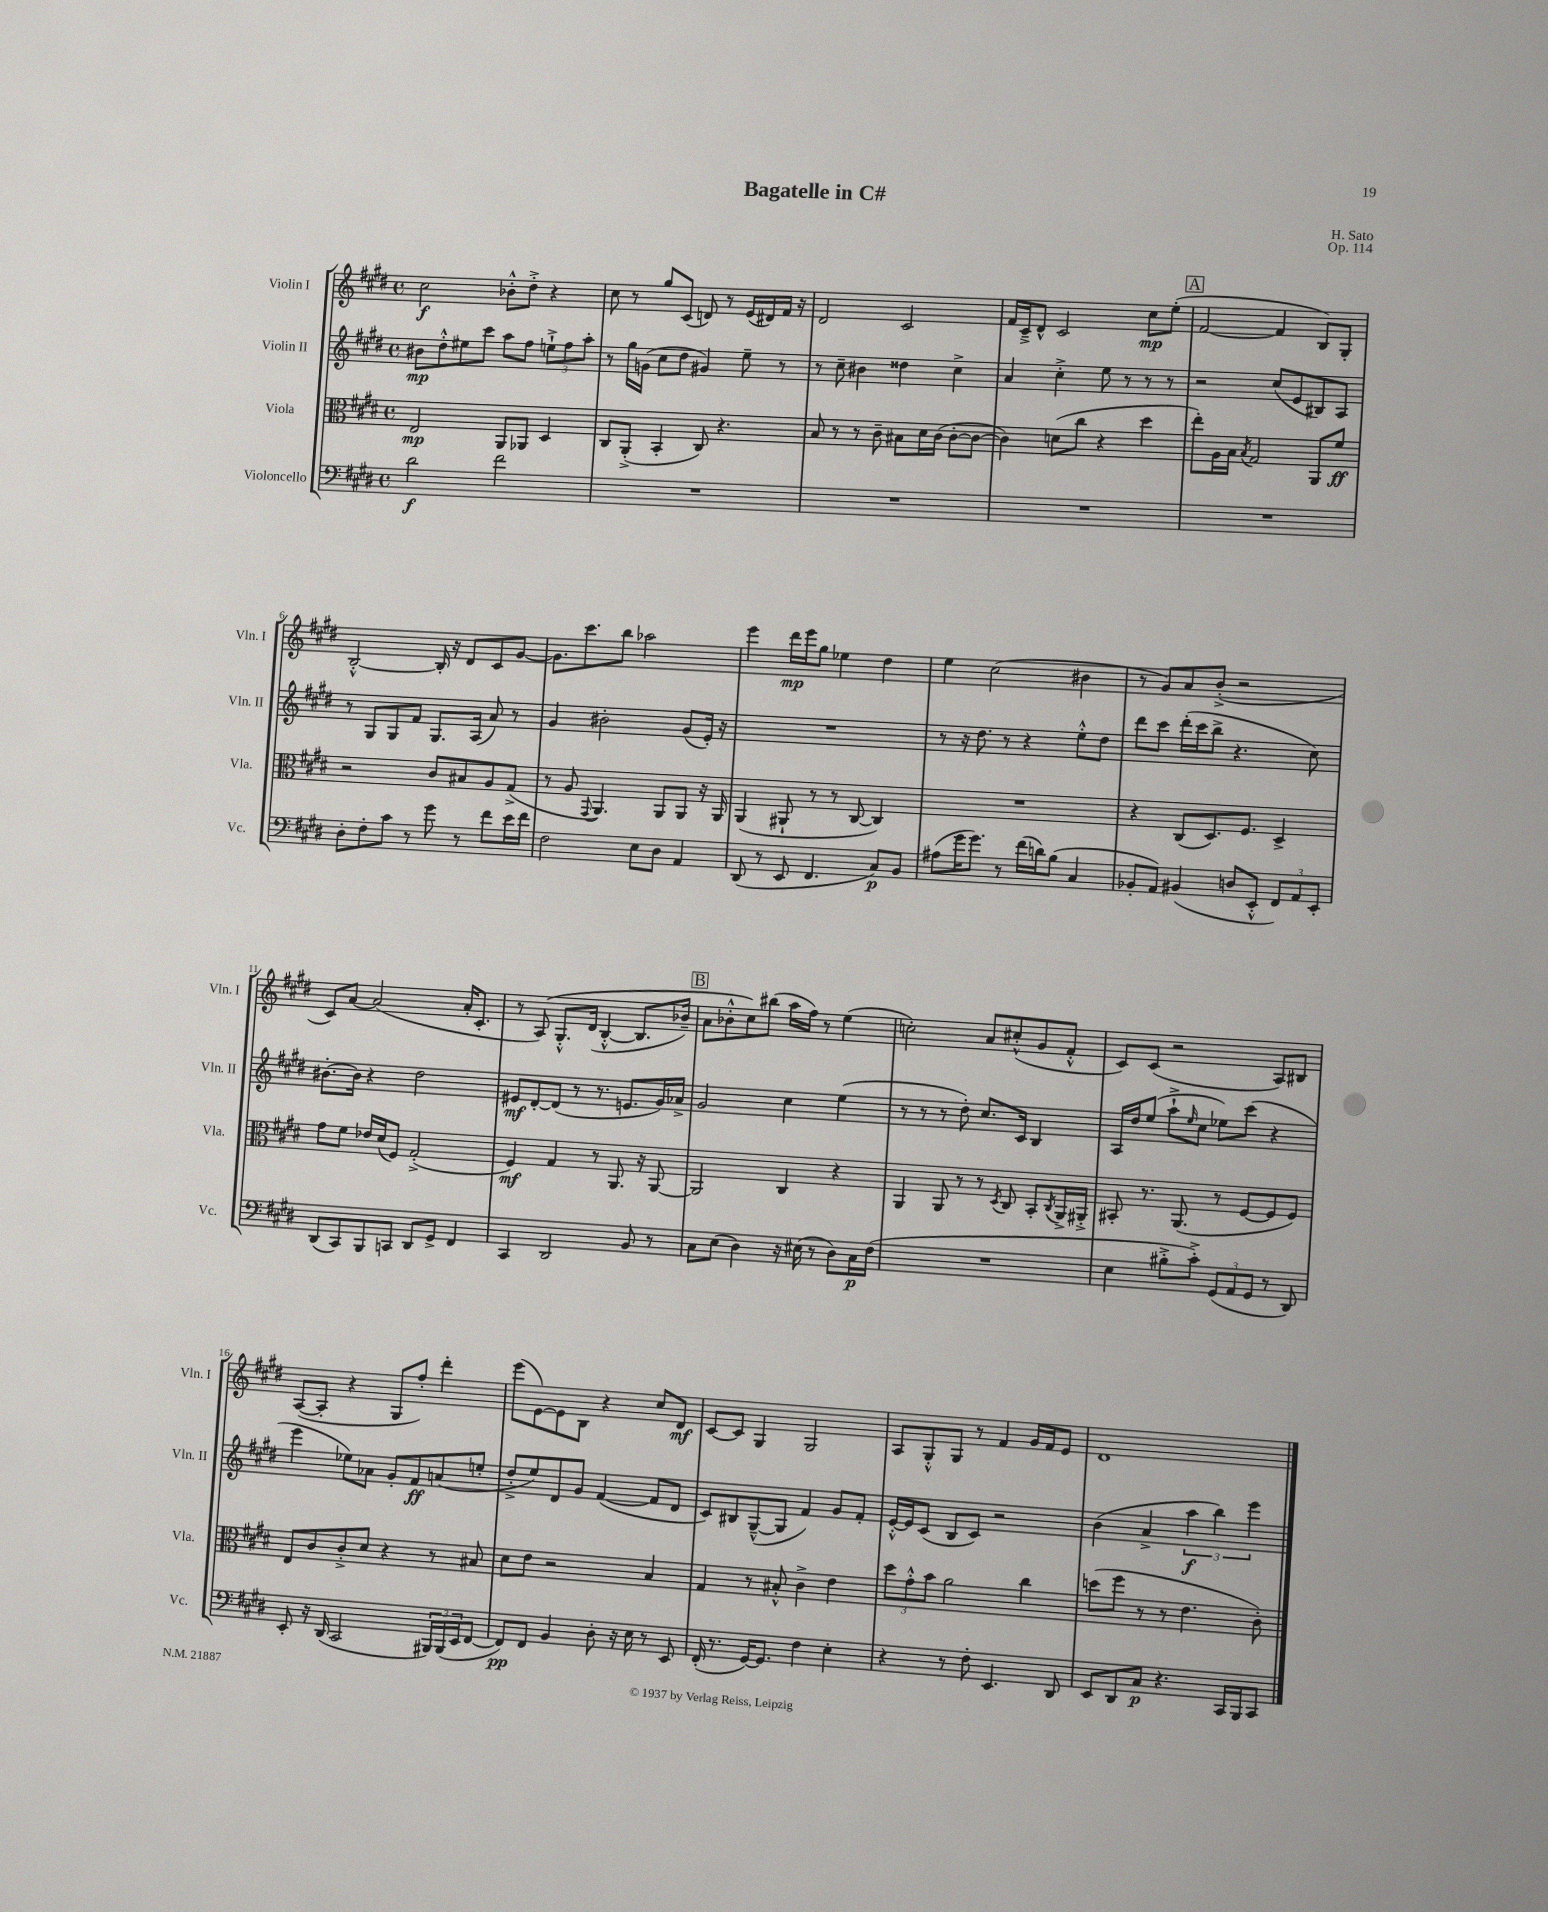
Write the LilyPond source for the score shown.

\header { title = "Bagatelle in C#" composer = "H. Sato" opus = "Op. 114" }
<<
\new StaffGroup <<
\new Staff = "s0" \with { instrumentName = "Violin I" shortInstrumentName = "Vln. I" } {
    \clef treble \key e \major \defaultTimeSignature \time 4/4
    cis''2\f bes'8-.-^ dis''8-.-> r4 |
    cis''8 r8 gis''8 cis'8( d'8) r8 e'16( dis'16) fis'16 r16 |
    dis'2 cis'2 |
    fis'16 cis'16---> dis'8-^ cis'2 cis''8\mp e''8-.( |
    \mark \markup { \box "A" } fis'2~ fis'4 b8) gis8-. |
    b2~-.-^ b16-. r16 dis'8 cis'8 gis'8~ |
    gis'8. cis'''8. b''8 aes''2 |
    e'''4 dis'''16\mp e'''16 gis''8 ees''4 dis''4 |
    e''4 cis''2( bis'4 |
    r8 gis'8) a'8 b'8-.->( r2 |
    cis'8) a'8~ a'2( a'16-. cis'8.-. |
    r8 a8)\( gis8.-.-^ dis'16( b4~-.-^ b8. bes'16--) |
    \mark \markup { \box "B" } a'8 bes'8-.-^ cis''8\) bis''8( a''16 fis''16) r8 e''4( |
    c''2-.) a'8 cis''8-.-^( gis'8 fis'8-.-^ |
    cis'8) cis'8( r2 a8) bis8 |
    a8~( a8-. r4 gis8 fis''8-.) dis'''4-. |
    e'''8( e'8~) e'8 b8 r4 cis''8 dis'8\mf |
    cis'8~ cis'8 gis4 gis2 |
    a8 gis8-.-^ gis8 r8 fis'4 gis'16 fis'16 e'8 |
    dis'1 \bar "|." |
}
\new Staff = "s1" \with { instrumentName = "Violin II" shortInstrumentName = "Vln. II" } {
    \clef treble \key e \major \defaultTimeSignature \time 4/4
    bis'8\mp dis''8-.-^ eis''8 cis'''8 a''8 fis''8 \tuplet 3/2 { e''8-!-> fis''8 a''8-. } |
    r8 gis''16 g'16( cis''8 dis''8 gis'4) e''8-- r8 |
    r8 cis''8-- bis'4 disis''4 cis''4-> |
    a'4 cis''4-.-> e''8 r8 r8 r8 |
    \mark \markup { \box "A" } r2 cis''8( e'8 bis8) a8 |
    r8 gis8 gis8 fis'8 gis8. a16( a'8) r8 |
    gis'4 bis'2-. gis'8( e'16-.) r16 |
    R1 |
    r8 r16 dis''8. r8 r4 e''8-.-^ dis''8 |
    dis'''8 cis'''8 dis'''16-.( cis'''16 b''8-> r4. cis''8) |
    bis'8.~-. bis'16 r4 dis''2 |
    eis'8\mf dis'8~-. dis'8( r8 r8. e'8. gis'16) aes'16-> |
    \mark \markup { \box "B" } gis'2 cis''4 e''4( |
    r8 r8 r8 dis''8-.) cis''8. cis'16 b4 |
    a16 dis''16 e''8( a''8-!-> \grace { e''16 } cis''8 ees''8) cis'''8( r4 |
    e'''4 ees''8) aes'8 gis'8-. fis'8\ff a'8( e''8-. |
    dis''8-.-> e''8) dis'8 gis'8 fis'4~( fis'8 dis'8 |
    cis'8) bis8 gis8~---^( gis8 fis'4) gis'8 fis'8-. |
    e'16~-.-^ e'16 cis'8( b8 cis'8) r2 |
    b'4( a'4-> \tuplet 3/2 { a''4\f b''4) e'''4 } \bar "|." |
}
\new Staff = "s2" \with { instrumentName = "Viola" shortInstrumentName = "Vla." } {
    \clef alto \key e \major \defaultTimeSignature \time 4/4
    e2\mp a,8 aes,8 dis4 |
    cis8 a,8-.->( b,4-. cis8) r4. |
    b8 r8 r8 cis'8-- bis8 dis'16 cis'16( cis'8~-. cis'8~ |
    cis'4) d'8( cis''8 r4 dis''4 |
    \mark \markup { \box "A" } e''8-.) a16 b16 \acciaccatura { b8 } gis2 a,8 fis'8\ff |
    r2 cis'8 bis8 a8 gis8->( |
    r8 a8 \appoggiatura { gis,8 } a,4.) a,8 a,8 r16 a,16 |
    a,4( ais,8-! r8 r8 cis8~ cis4) |
    R1 |
    r4 cis8( dis8.) fis8. dis4-> |
    gis'8 fis'8 ees'16 dis'16( fis8) gis2-.->( |
    fis4\mf) gis4 r8 a,8. r16 a,8~ |
    \mark \markup { \box "B" } a,2 cis4 r4 |
    a,4 a,8 r8 r8 \acciaccatura { dis8 } cis8 b,8-. \acciaccatura { cis8 } a,16-> ais,16-.-> |
    bis,8-. r8. a,8.( r8 fis8~ fis8 fis8) |
    e8 cis'8 cis'8-.-> dis'8 r4 r8 bis8 |
    dis'8 e'8 r2 b4 |
    gis4 r8 bis8-.-^ cis'4-> e'4 |
    \tuplet 3/2 { dis''8 gis'8-.-^ b'8 } a'2 cis''4 |
    d''8( fis''8 r8 r8 e'4. cis'8-.) \bar "|." |
}
\new Staff = "s3" \with { instrumentName = "Violoncello" shortInstrumentName = "Vc." } {
    \clef bass \key e \major \defaultTimeSignature \time 4/4
    dis'2\f fis'2 |
    R1 |
    R1 |
    R1 |
    \mark \markup { \box "A" } R1 |
    dis8-. fis8-. cis'8 r8 gis'8 r8 fis'8 e'16 fis'16 |
    fis2 e8 dis8 a,4 |
    dis,8( r8 e,8 fis,4. cis8\p) b,8 |
    ais8( gis'16 gis'8.) r8 fis'16( d'16) b8( cis4 |
    bes,8-. a,8) bis,4( d8 e,8-.-^ \tuplet 3/2 { fis,8) a,8 e,8-. } |
    dis,8( cis,8) b,,8 c,8 dis,8 gis,8-> fis,4 |
    cis,4 dis,2 b,8 r8 |
    \mark \markup { \box "B" } cis8 e8( dis4) r16 eis16( r8 dis8) cis16\p fis16( |
    R1 |
    e4 bis8-.-> cis'8-.->) \tuplet 3/2 { gis,8( a,8 gis,8 } r8 dis,8) |
    e,8-. r16 dis,16( cis,2 \tuplet 3/2 { bis,,16) bis,,16( e,16 } fis,8~ |
    fis,8\pp) fis,8 b,4 dis8-. r16 e16 r8 e,8 |
    fis,16-.( r8. gis,16~) gis,8. fis4 e4-. |
    r4 r8 fis8-. e,4. dis,8 |
    e,8 dis,8 cis8\p r4. cis,16 b,,16 cis,8 \bar "|." |
}
>>
>>
